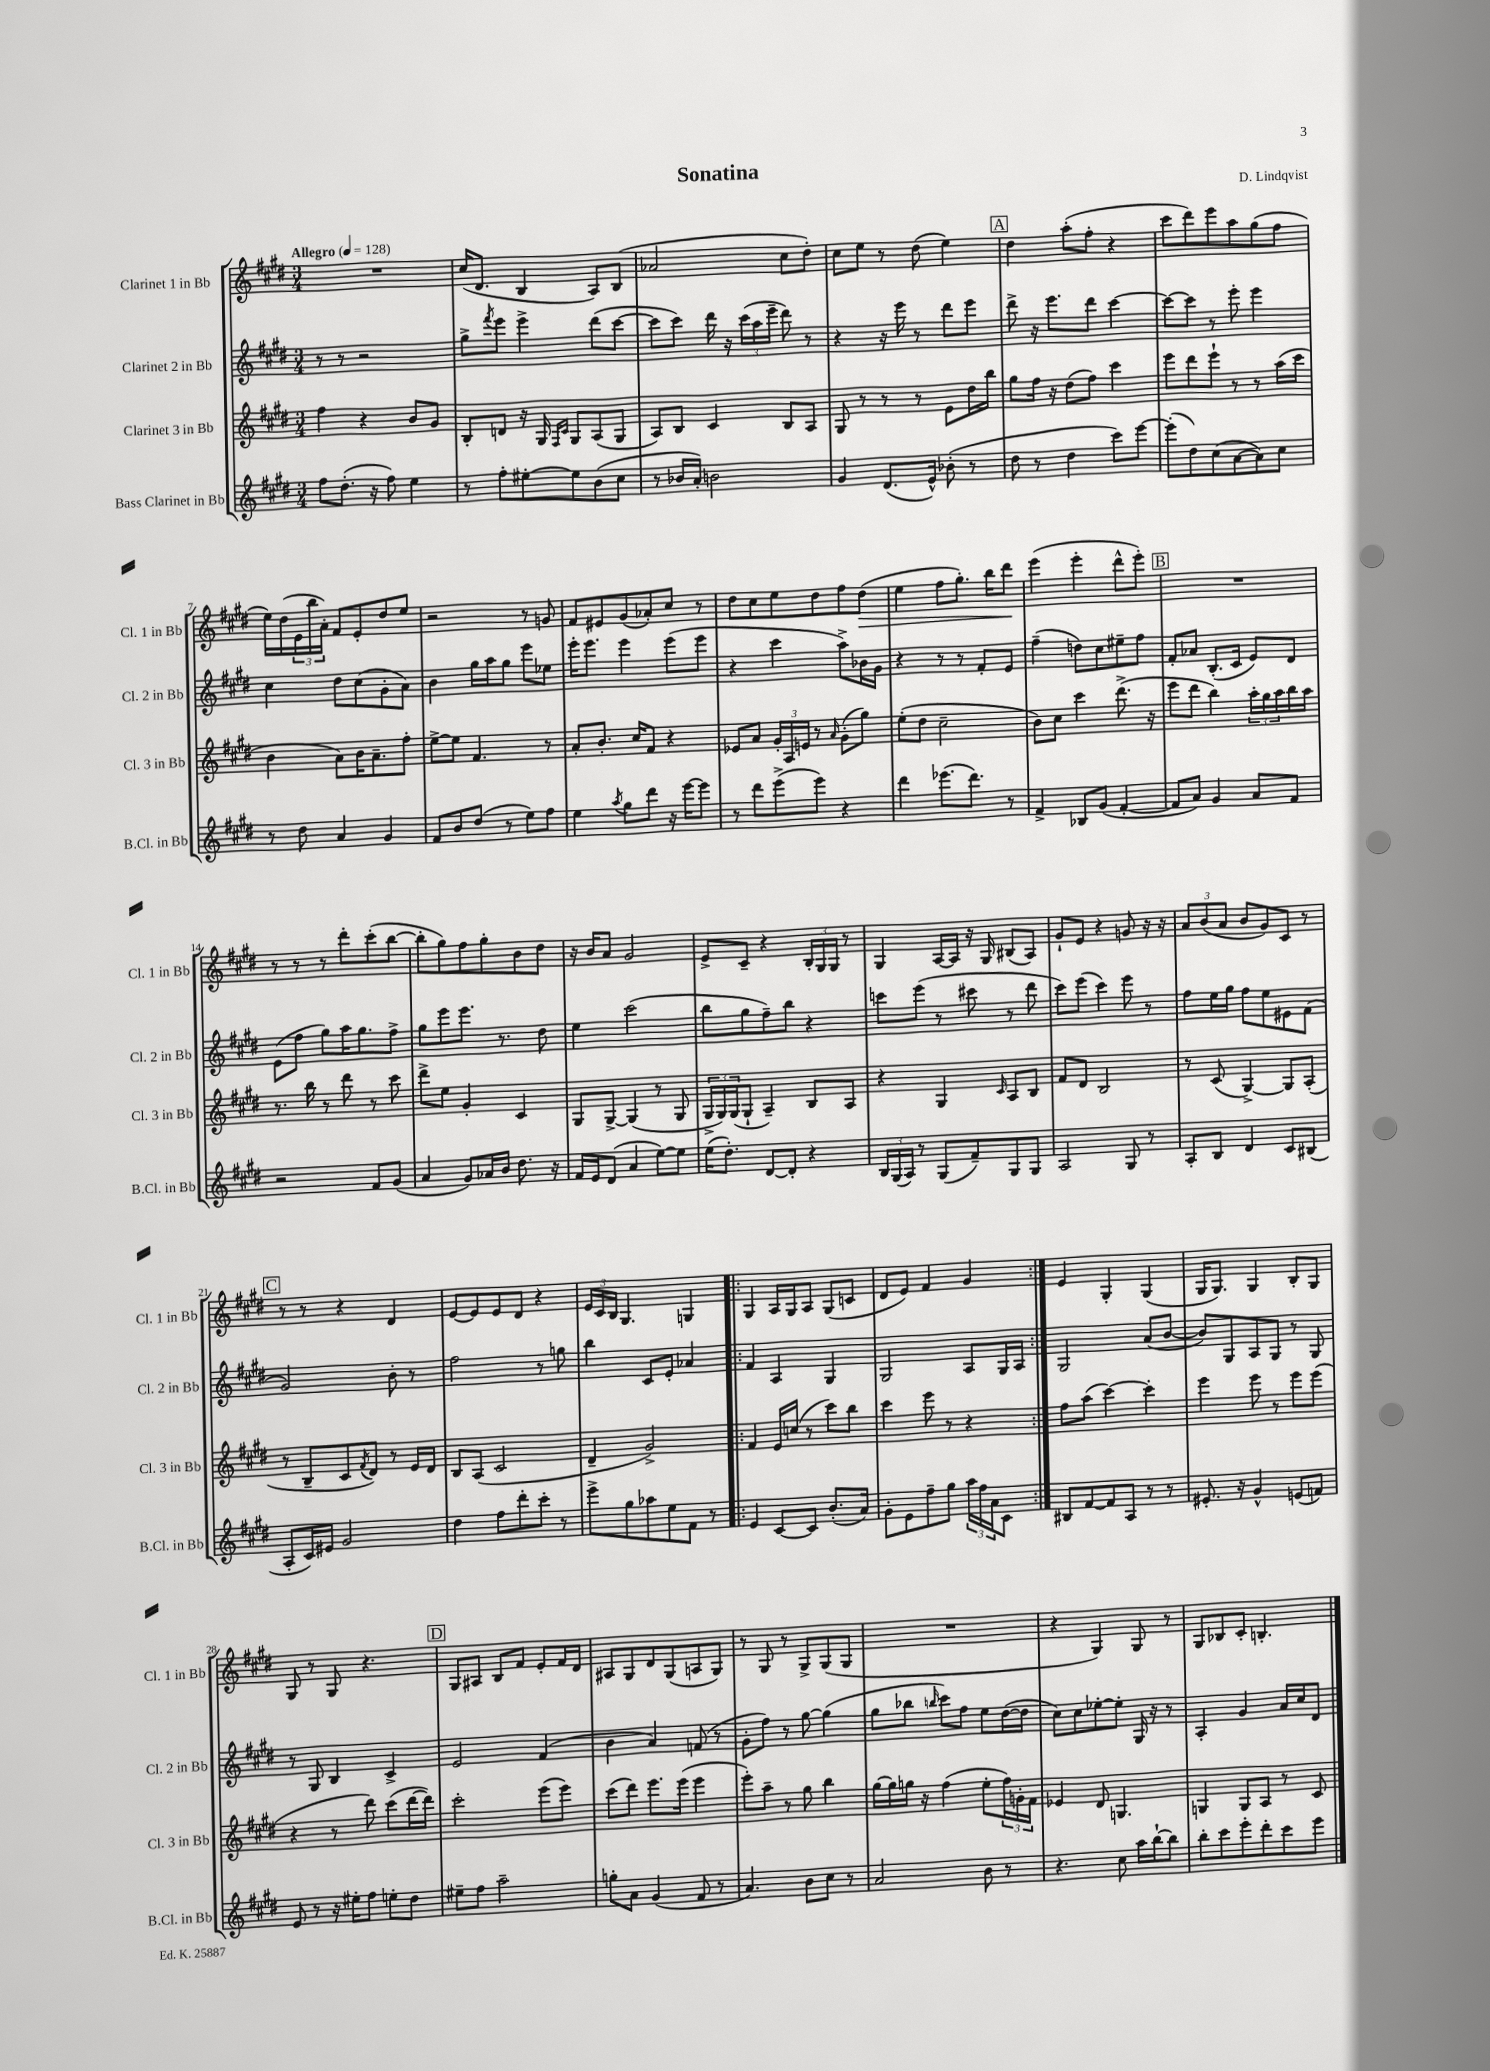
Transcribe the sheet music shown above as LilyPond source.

\header { title = "Sonatina" composer = "D. Lindqvist" }
<<
\new StaffGroup <<
\new Staff = "s0" \with { instrumentName = "Clarinet 1 in Bb" shortInstrumentName = "Cl. 1 in Bb" } {
    \clef treble \key e \major \numericTimeSignature \time 3/4 \tempo "Allegro" 4 = 128
    R2. |
    cis''16( dis'8. b4 a8) b8( |
    aes'2 cis''8 dis''8-.) |
    cis''8 e''8 r8 dis''8( e''4) |
    \mark \markup { \box "A" } dis''4 a''8-.( fis''8-. r4 |
    cis'''8 dis'''8) e'''8 a''8 gis''8( fis''8 |
    e''16) dis''16( \tuplet 3/2 { e'16 b''16 a'16-.) } fis'8 e'8-. dis''8 e''8 |
    r2 r8 g'8 |
    fis'8 eis'8 gis'8( aes'8-.) cis''8 r8 |
    dis''8 cis''8 e''8 dis''8 fis''8 dis''8\>( |
    e''4 fis''8 gis''8.-.) b''16 dis'''8\! |
    e'''4( e'''4-. dis'''8-^ e'''8-.) |
    \mark \markup { \box "B" } R2. |
    r8 r8 r8 dis'''8-. cis'''8-.( b''8~ |
    b''8-. gis''8) fis''8 gis''8-. b'8 dis''8 |
    r16 b'16 a'8 gis'2 |
    e'8-> cis'8-- r4 \tuplet 3/2 { b16-. gis16 gis16 } r8 |
    gis4 a16~ a16 r16 gis16 bis8( a8) |
    gis'8-! e'8 r4 g'8 r16 r16 |
    \tuplet 3/2 { a'8 b'8( a'8 } b'8 gis'8) cis'8 r8 |
    \mark \markup { \box "C" } r8 r8 r4 dis'4 |
    e'8~ e'8 e'8 dis'8 r4 |
    \tuplet 3/2 { e'16 cis'16 b16 } gis4. g4 |
    \repeat volta 2 { gis4 a16 gis16 a8 gis8( c'8 |
    dis'8 e'8) fis'4 gis'4 | }
    e'4 gis4-. gis4( |
    gis16 gis8.) gis4 b8-. gis8 |
    gis8 r8 gis8 r4. |
    \mark \markup { \box "D" } gis8 ais8 b8 fis'8 e'8-. fis'16 dis'16 |
    ais8 gis8 dis'8 gis8( a8 gis8) |
    r8 gis8 r8 gis8-> gis8( gis8 |
    R2. |
    r4 gis4) gis8 r8 |
    gis8 bes8 cis'8-. b4.-. \bar "|." |
}
\new Staff = "s1" \with { instrumentName = "Clarinet 2 in Bb" shortInstrumentName = "Cl. 2 in Bb" } {
    \clef treble \key e \major \numericTimeSignature \time 3/4
    r8 r8 r2 |
    gis''8-> \acciaccatura { fis'''8 } e'''8 e'''4-> dis'''8( cis'''8~ |
    cis'''8 cis'''8) dis'''16 r16 \tuplet 3/2 { cis'''16( a''16 e'''16-- } dis'''8) r8 |
    r4 r16 e'''16 r8 dis'''8 e'''8 |
    \mark \markup { \box "A" } dis'''8-> r16 e'''8. dis'''8 cis'''4~ |
    cis'''8~ cis'''8 r8 e'''8-. e'''4 |
    cis''4 dis''8 cis''8( gis'8-. a'8) |
    b'4 gis''16 a''16 gis''8 e'''8 ees''8 |
    e'''16-. e'''8. e'''4 e'''8( e'''8 |
    r4 cis'''4 a''8->) bes'16 gis'16 |
    r4 r8 r8 fis'8-. e'8 |
    fis''4--( d''8) cis''8 eis''8-- fis''8 |
    \mark \markup { \box "B" } fis'8-. aes'8 b8.-.( cis'16 e'8) dis'8 |
    e'8( fis''8 gis''8) a''16 gis''8. fis''8-> |
    gis''8 e'''8 e'''8. r8. dis''8 |
    e''4 cis'''2( |
    b''8 gis''8 fis''8--) b''8 r4 |
    c'''8 e'''8( r8 cis'''8 r8 dis'''8 |
    cis'''8) e'''8( cis'''4) e'''8 r8 |
    fis''8 e''16 gis''16 fis''8 e''8 eis'8 fis'8( |
    \mark \markup { \box "C" } gis'2) b'8-. r8 |
    fis''2 r8 g''8 |
    b''4 cis'8 e'8-. aes'4 |
    \repeat volta 2 { fis'4 a4 gis4 |
    gis2 a8 gis16 a16 | }
    gis2 a'8( b'8~ |
    b'8) gis8 a8 gis8 r8 gis8 |
    r8 gis8 b4 cis'4-> |
    \mark \markup { \box "D" } e'2 fis'4( |
    b'4 a'4) f'8( r8 |
    gis'8-. fis''8) r8 gis''8~ gis''4( |
    gis''8 bes''8 \grace { b''16 } cis'''8) fis''8 e''8 dis''16~( dis''16 |
    cis''8) cis''8 ees''8~-. ees''8-. gis16 r16 r8 |
    a4-. gis'4 a'16 cis''16 dis'8 \bar "|." |
}
\new Staff = "s2" \with { instrumentName = "Clarinet 3 in Bb" shortInstrumentName = "Cl. 3 in Bb" } {
    \clef treble \key e \major \numericTimeSignature \time 3/4
    fis''4 r4 b'8 gis'8 |
    b8-. d'8 r16 gis16 \grace { fis16 cis'16 } gis8 a8( gis8 |
    a8) b8 cis'4 b8 a8 |
    gis8 r8 r8 r8 e'8 dis''16 b''16 |
    \mark \markup { \box "A" } gis''8 fis''16 r16 dis''8( fis''8) cis'''4 |
    e'''8 dis'''8 e'''8-! r8 r8 a''16( cis'''16 |
    b'4 a'8) b'16 a'8.-- fis''8-. |
    e''8~-> e''8 fis'4. r8 |
    a'8-. b'8.-. cis''16 fis'8 r4 |
    ees'8 a'8 \tuplet 3/2 { gis'16-. a16 e'16 } r8 \grace { a'16 } gis'8-.( gis''8) |
    e''8-.( dis''8 cis''2-- |
    b'8) cis''8 cis'''4 dis'''8.->( r16 |
    \mark \markup { \box "B" } e'''8 dis'''8 b''4) \tuplet 3/2 { a''16-. gis''16 a''16 } b''16 a''16 |
    r8. b''16 r8 dis'''8 r8 cis'''8 |
    dis'''8-> e''8 gis'4-. cis'4 |
    gis8 gis8~-> gis4( r8 gis8 |
    \tuplet 3/2 { gis16-> gis16) gis16( } gis8-! a4--) b8 a8 |
    r4 gis4 \grace { cis'16 } a8 b8 |
    fis'8 dis'8 b2 |
    r8 cis'8( gis4~->) gis8 a8-.( |
    \mark \markup { \box "C" } r8 b8-- cis'8 \acciaccatura { fis'8 } dis'8) r8 e'16 dis'16 |
    b8 a8( cis'2 |
    dis'4-- gis'2->) |
    \repeat volta 2 { fis'4 e'16 c''16( r8 cis'''8) b''8 |
    cis'''4 e'''8 r8 r4 | }
    fis''8 a''8( cis'''4~) cis'''4-. |
    e'''4 e'''8 r8 e'''8 e'''8( |
    r4 r8 dis'''8) cis'''8( dis'''16~ dis'''16) |
    \mark \markup { \box "D" } cis'''2-. e'''8( e'''8) |
    cis'''8( dis'''8) e'''8. e'''16( e'''4 |
    e'''8-.) a''8-- r8 gis''8 b''4 |
    gis''16~ gis''16 g''16 r16 fis''4( e''8-. \tuplet 3/2 { fis''16) g'16-. fis'16 } |
    ees'4 dis'8 g4. |
    g4 g8 a8 r8 cis'8 \bar "|." |
}
\new Staff = "s3" \with { instrumentName = "Bass Clarinet in Bb" shortInstrumentName = "B.Cl. in Bb" } {
    \clef treble \key e \major \numericTimeSignature \time 3/4
    fis''8 dis''8.-.( r16 fis''8) e''4 |
    r8 fis''8-. eis''8~-. eis''8 b'8( cis''8 |
    r8 bes'16 a'16-.) b'2 |
    gis'4 dis'8.( e'16-^) bes'8-.( r8 |
    \mark \markup { \box "A" } dis''8 r8 dis''4 cis'''8) e'''8~ |
    e'''8-.( dis''8) cis''8( a'8~ a'8) cis''8 |
    r8 dis''8 a'4 gis'4 |
    fis'8 b'8 dis''8( r8 e''8) fis''8 |
    e''4 \acciaccatura { a''8 } gis''8 dis'''8 r16 e'''16~ e'''8 |
    r8 dis'''8 e'''8->( e'''8) r4 |
    dis'''4 ees'''8.( dis'''8.) r8 |
    fis'4-> bes8 gis'8( fis'4~-. |
    \mark \markup { \box "B" } fis'8 a'8) gis'4 a'8 fis'8 |
    r2 fis'8 gis'8( |
    a'4 gis'8) aes'16 b'16 dis''8. r16 |
    fis'16 e'16 dis'8( a'4 e''8~) e''8 |
    e''16( dis''8.-.) dis'8~ dis'8-. r4 |
    \tuplet 3/2 { b16 gis16( a16) } r8 gis8( fis'8--) gis8 gis8 |
    a2 gis8 r8 |
    a8-. b8 dis'4 cis'8 bis8( |
    \mark \markup { \box "C" } a8-. cis'16) eis'16 gis'2 |
    dis''4 fis''8 dis'''8-. cis'''8-. r8 |
    e'''8-> gis''8 aes''8 e''8 fis'8 r8 |
    \repeat volta 2 { e'4 cis'8~ cis'8 b'8.-.( a'16) |
    gis'8-. e'8 fis''8-- gis''8 \tuplet 3/2 { a''16 fis''16 a'16 } cis'8 | }
    bis8 fis'8~ fis'8 a8 r8 r8 |
    eis'8.-. r16 gis'4-^ e'8( f'8) |
    e'8 r8 r16 eis''16-. fis''8 e''8-. dis''8 |
    \mark \markup { \box "D" } eis''8-- fis''8 a''2-- |
    g''8-. a'8 gis'4( fis'8 r8 |
    a'4.) b'8 cis''8 r8 |
    a'2 b'8 r8 |
    r4. cis''8 a''16 b''16~-! b''8 |
    b''8-. cis'''8 e'''8-. dis'''8-. cis'''8 e'''8 \bar "|." |
}
>>
>>
